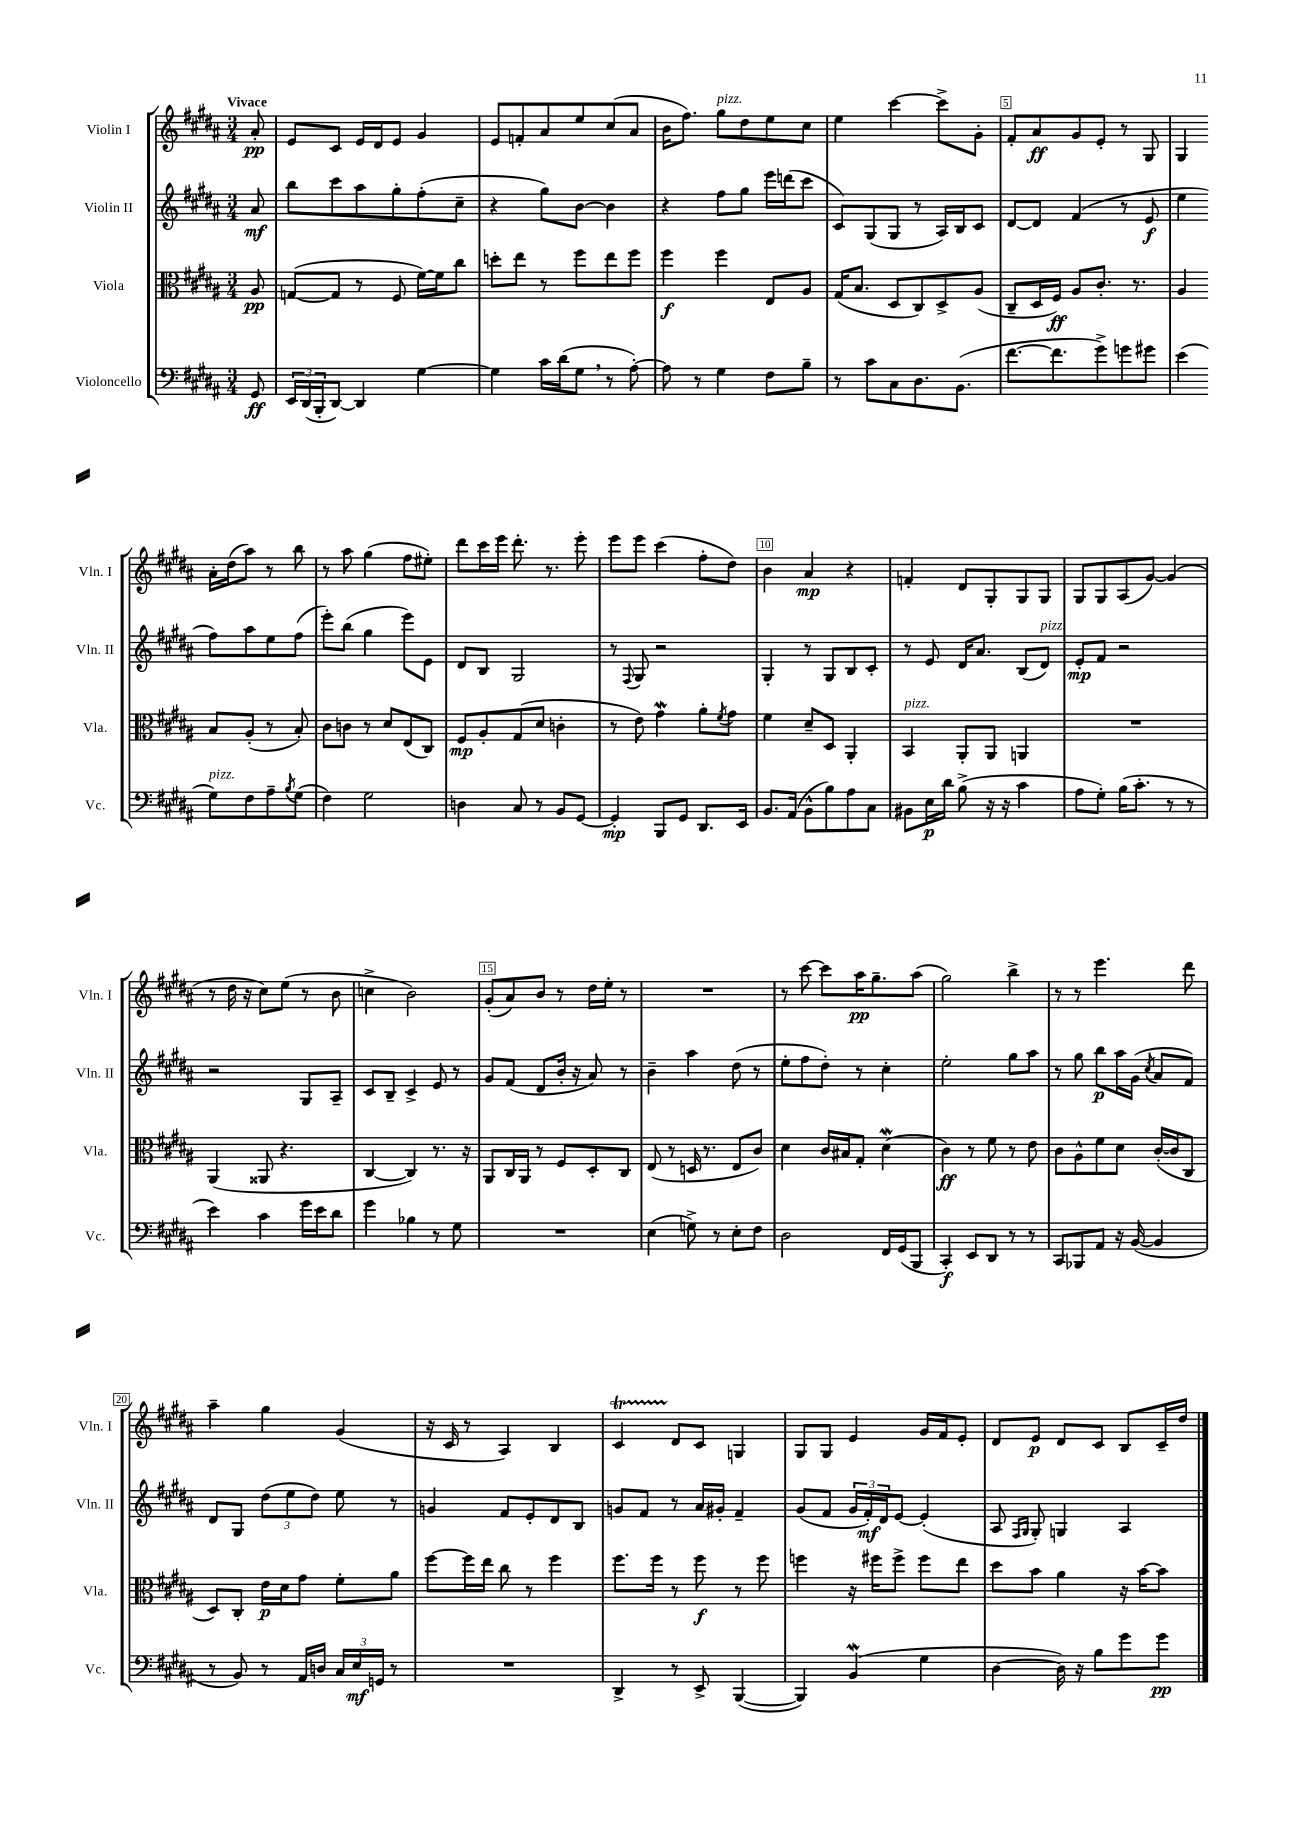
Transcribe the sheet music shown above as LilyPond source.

<<
\new StaffGroup <<
\new Staff = "s0" \with { instrumentName = "Violin I" shortInstrumentName = "Vln. I" } {
    \clef treble \key b \major \numericTimeSignature \time 3/4 \partial 8 \tempo "Vivace"
    ais'8-.\pp |
    e'8 cis'8 e'16 dis'16 e'8 gis'4 |
    e'8 f'8-. ais'8 e''8 cis''8( ais'8 |
    b'16 fis''8.) gis''8^\markup { \italic "pizz." } dis''8 e''8 cis''8 |
    e''4 cis'''4~ cis'''8-> gis'8-. |
    fis'8-. ais'8\ff gis'8 e'8-. r8 gis8 |
    gis4 ais'16-. dis''16( ais''8) r8 b''8 |
    r8 ais''8 gis''4( fis''8 eis''8-.) |
    dis'''8 cis'''16 e'''16 dis'''8.-. r8. e'''8-. |
    e'''8 e'''8 cis'''4( fis''8-. dis''8) |
    b'4 ais'4\mp r4 |
    f'4-. dis'8 gis8-. gis8 gis8 |
    gis8 gis8 ais8( gis'8~) gis'4( |
    r8 dis''16 r16 cis''8) e''8( r8 b'8 |
    c''4-> b'2) |
    gis'8-.( ais'8) b'8 r8 dis''16 e''16-. r8 |
    R2. |
    r8 cis'''8~ cis'''8 ais''16\pp gis''8.-- ais''8( |
    gis''2) b''4-> |
    r8 r8 e'''4. dis'''8 |
    ais''4-- gis''4 gis'4( |
    r16 cis'16 r8 ais4) b4 |
    cis'4\startTrillSpan dis'8\stopTrillSpan cis'8 g4 |
    gis8 gis8 e'4 gis'16 fis'16 e'8-. |
    dis'8 e'8\p dis'8 cis'8 b8 cis'16-- dis''16 \bar "|." |
}
\new Staff = "s1" \with { instrumentName = "Violin II" shortInstrumentName = "Vln. II" } {
    \clef treble \key b \major \numericTimeSignature \time 3/4 \partial 8
    ais'8\mf |
    b''8 cis'''8 ais''8 gis''8-. fis''8-.( cis''8-- |
    r4 gis''8) b'8~ b'4 |
    r4 fis''8 gis''8 e'''16 d'''16( cis'''8 |
    cis'8) gis8( gis8 r8 ais16) b16 cis'8 |
    dis'8~ dis'8 fis'4( r8 e'8\f |
    e''4 fis''8) ais''8 e''8 fis''8( |
    e'''8-.) b''8( gis''4 e'''8) e'8 |
    dis'8 b8 gis2 |
    r8 \appoggiatura { fis8 } gis8 r2 |
    gis4-. r8 gis8 b8 cis'8-. |
    r8 e'8 dis'16 ais'8. b8( dis'8^\markup { \italic "pizz." }) |
    e'8-.\mp fis'8 r2 |
    r2 gis8 ais8-- |
    cis'8 b8-- cis'4-> e'8 r8 |
    gis'8 fis'8( dis'8 b'16-. r16 ais'8) r8 |
    b'4-- ais''4 dis''8( r8 |
    e''8-. fis''8 dis''8-.) r8 cis''4-. |
    e''2-. gis''8 ais''8 |
    r8 gis''8 b''8\p ais''16 gis'16( \acciaccatura { cis''8 } ais'8 fis'8) |
    dis'8 gis8 \tuplet 3/2 { dis''8( e''8 dis''8) } e''8 r8 |
    g'4 fis'8 e'8-. dis'8 b8 |
    g'8 fis'8 r8 ais'16 gis'16-. fis'4-- |
    gis'8( fis'8 \tuplet 3/2 { gis'16 fis'16-.\mf) dis'16 } e'8~ e'4-.( |
    ais8 \grace { fis16 gis16 } gis8-.) g4 ais4 \bar "|." |
}
\new Staff = "s2" \with { instrumentName = "Viola" shortInstrumentName = "Vla." } {
    \clef alto \key b \major \numericTimeSignature \time 3/4 \partial 8
    ais8\pp |
    g8~( g8 r8 fis8 fis'16~) fis'16 cis''8 |
    d''8-. e''8 r8 fis''8 e''8 fis''8 |
    fis''4\f fis''4 e8 ais8 |
    gis16( b8. dis8 cis8) dis8-> ais8( |
    cis8-- dis16 fis16\ff) ais8 cis'8.-. r8. |
    ais4 b8 ais8-.( r8 b8-.) |
    cis'8 c'8 r8 dis'8 e8( cis8) |
    fis8\mp ais8-. gis8( dis'8 c'4-. |
    r8 e'8) gis'4\mordent ais'8-. \acciaccatura { fis'8 } gis'8 |
    fis'4 dis'8-- dis8 ais,4-. |
    b,4^\markup { \italic "pizz." } ais,8-. ais,8 a,4 |
    R2. |
    ais,4( aisis,8 r4. |
    cis4~ cis4) r8. r16 |
    ais,8 cis16 ais,16 r8 fis8 dis8-. cis8 |
    e8( r8 d16 r8. e8 cis'8) |
    dis'4 cis'16 bis16 gis8-. dis'4\mordent( |
    cis'4\ff) r8 fis'8 r8 e'8 |
    cis'8 ais8-^ fis'8 dis'8 cis'16~-.( cis'16 cis8 |
    dis8) cis8-. e'16\p dis'16 gis'8 fis'8-. ais'8 |
    fis''8~ fis''16 e''16 cis''8 r8 fis''4 |
    fis''8. fis''16 r8 fis''8\f r8 fis''8 |
    f''4 r16 fis''16 fis''8-> fis''8 e''8 |
    dis''8 b'8 ais'4 r16 b'16~ b'8 \bar "|." |
}
\new Staff = "s3" \with { instrumentName = "Violoncello" shortInstrumentName = "Vc." } {
    \clef bass \key b \major \numericTimeSignature \time 3/4 \partial 8
    gis,8\ff |
    \tuplet 3/2 { e,16 dis,16( b,,16-. } dis,8~) dis,4 gis4~ |
    gis4 cis'16 dis'16( gis8 \breathe r8 ais8~-.) |
    ais8 r8 gis4 fis8 b8-- |
    r8 cis'8 cis8 dis8. b,8.( |
    fis'8.~ fis'8. gis'8->) g'8 gis'8 |
    e'4( gis8^\markup { \italic "pizz." }) fis8 ais8-- \acciaccatura { b8 } gis8( |
    fis4) gis2 |
    d4 cis8 r8 b,8 gis,8~ |
    gis,4-.\mp b,,8 gis,8 dis,8. e,16 |
    b,8. ais,16( b,8-^ b8) ais8 cis8 |
    bis,8 e16\p dis'16 b8->( r16 r16 cis'4 |
    ais8 gis8-.) b16( cis'8.-. r8 r8 |
    e'4) cis'4 gis'16 e'16 dis'8 |
    gis'4 bes4 r8 gis8 |
    R2. |
    e4( g8->) r8 e8-. fis8 |
    dis2 fis,16 gis,16( b,,8 |
    cis,4-.\f) e,8 dis,8 r8 r8 |
    cis,8 bes,,8 ais,8 r16 b,16~( b,4 |
    r8 b,8) r8 ais,16 d16 \tuplet 3/2 { cis16 e16\mf g,16 } r8 |
    R2. |
    dis,4-> r8 e,8-> b,,4~( |
    b,,4) b,4\mordent( gis4 |
    dis4~ dis16) r16 b8 gis'8 gis'8\pp \bar "|." |
}
>>
>>
\layout { \context { \Score \override BarNumber.break-visibility = ##(#f #t #t) barNumberVisibility = #(every-nth-bar-number-visible 5) \override BarNumber.stencil = #(make-stencil-boxer 0.1 0.3 ly:text-interface::print) } }
